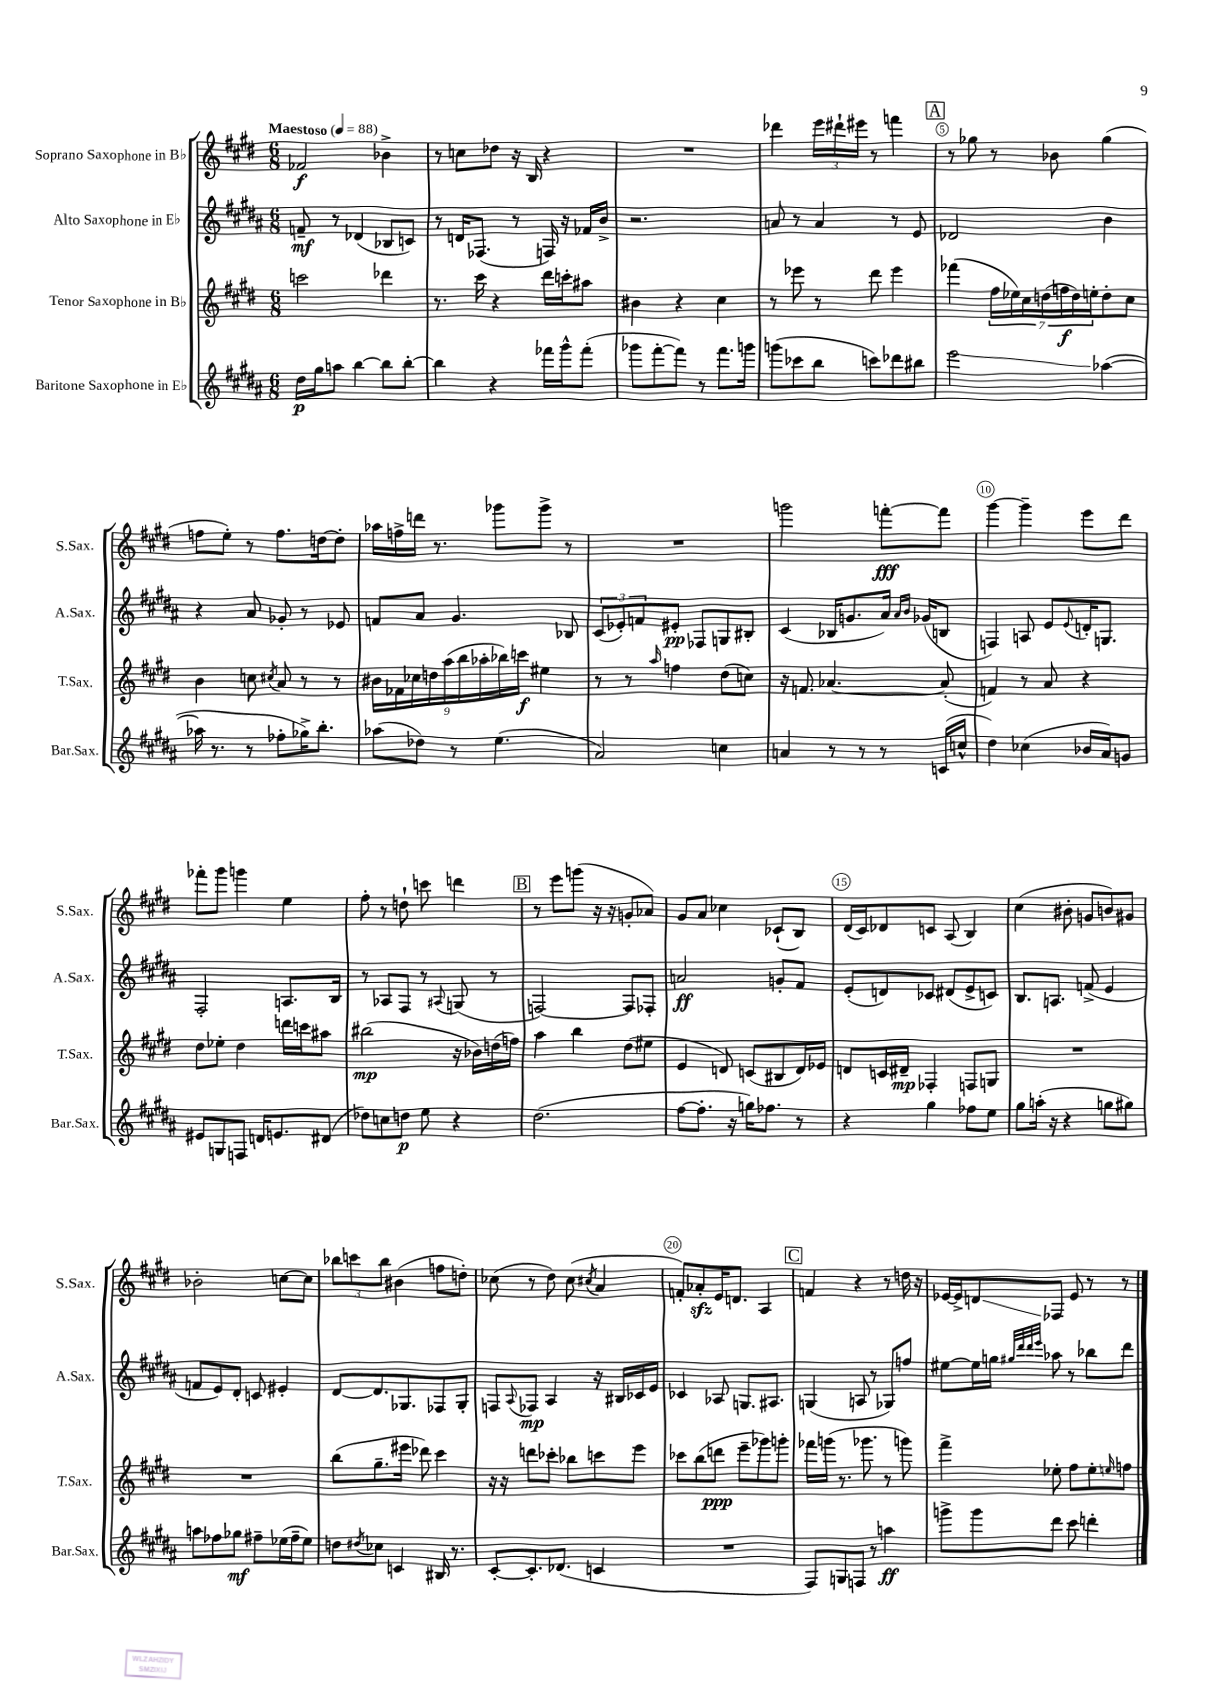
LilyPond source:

<<
\new StaffGroup <<
\new Staff = "s0" \with { instrumentName = "Soprano Saxophone in Bb" shortInstrumentName = "S.Sax." } {
    \clef treble \key e \major \numericTimeSignature \time 6/8 \tempo "Maestoso" 4 = 88
    fes'2\f bes'4-> |
    r8 c''8 des''8 r16 b16 r4 |
    R2. |
    des'''4 \tuplet 3/2 { e'''16 dis'''16-! eis'''16 } r8 f'''4 |
    \mark \markup { \box "A" } r8 ges''8 r8 bes'8 ges''4( |
    f''8 e''8-.) r8 f''8. d''16~ d''8-. |
    aes''16 f''16-> d'''16 r8. ges'''8 ges'''8-> r8 |
    R2. |
    g'''2 f'''8~-.\fff f'''8 |
    gis'''4~ gis'''4-- e'''8 dis'''8 |
    fes'''8-. gis'''8 g'''4 e''4 |
    fis''8-. r8 d''8-! c'''8 d'''4 |
    \mark \markup { \box "B" } r8 e'''8 g'''8( r16 r16 g'8-. aes'8) |
    gis'8 a'8 ces''4 ces'8-!( b8) |
    dis'16( cis'16) des'8 c'8 a8( b4) |
    cis''4( bis'8-. g'8 b'8) gis'8 |
    bes'2-. c''8~ c''8 |
    \tuplet 3/2 { bes''8 c'''8 bes''8 } bis'4( f''8 d''8-.) |
    ces''8( r8 dis''8) ces''8( \acciaccatura { cis''8 } a'4 |
    f'8-.) aes'8-.\sfz e'16 d'8. a4 |
    \mark \markup { \box "C" } f'4 r4 r8 d''16 r16 |
    ees'16~ ees'16-> d'8\glissando fes8 ees'8 r8 r8 \bar "|." |
}
\new Staff = "s1" \with { instrumentName = "Alto Saxophone in Eb" shortInstrumentName = "A.Sax." } {
    \clef treble \key b \major \numericTimeSignature \time 6/8
    f'8--\mf r8 des'4( bes8 c'8) |
    r8 d'16 fes8.( r8 f16) r16 fes'16 b'16-> |
    r2. |
    a'8 r8 a'4 r8 e'8 |
    \mark \markup { \box "A" } des'2 b'4 |
    r4 ais'8 ges'8-. r8 ees'8 |
    f'8 ais'8 gis'4. bes8 |
    \tuplet 3/2 { cis'8( ees'8-.) f'8 } eis'8-.\pp fes8 g8 bis8-. |
    cis'4( bes16 g'8. ais'16) \grace { ais'16 b'16 } ges'16( b8 |
    f4) a8 e'8 \appoggiatura { e'8 } d'16-. g8. |
    fis2-. a8. b16 |
    r8 aes8 fis8 r8 \appoggiatura { ais8 } g8( r8 |
    \mark \markup { \box "B" } f2~) f8 fes8-. |
    a'2\ff g'8-. fis'8 |
    e'8-.( d'8) ces'8 dis'8( e'8-> c'8) |
    b8. a8. f'8->( e'4 |
    f'8 e'8) dis'8-. c'8 eis'4-. |
    dis'8~ dis'8. ges8. fes8 ges8-. |
    f8 \appoggiatura { ais8 } fes8\mp ais4 r16 bis16 ces'16 e'16 |
    ces'4 aes8 g8. ais8. |
    \mark \markup { \box "C" } g4( a8 r8 ges8) f''8 |
    eis''8~ eis''16 g''16 \grace { gis''32 dis'''32 dis'''32 e'''32 } aes''8 r8 bes''8 dis'''8 \bar "|." |
}
\new Staff = "s2" \with { instrumentName = "Tenor Saxophone in Bb" shortInstrumentName = "T.Sax." } {
    \clef treble \key e \major \numericTimeSignature \time 6/8
    c'''2 des'''4 |
    r8. cis'''16 r4 dis'''16 c'''16-. ais''8 |
    bis'4 r4 cis''4 |
    r8 ees'''8 r8 dis'''8 ees'''4 |
    \mark \markup { \box "A" } fes'''4( \tuplet 7/4 { fis''16 ees''16) cis''16 d''16( f''16\f d''16) e''16-. } d''8-. cis''8 |
    b'4 c''8 \acciaccatura { cis''8 } a'8 r8 r8 |
    \tuplet 9/8 { bis'16 fes'16 ces''16 d''16 a''16( b''16 aes''16-. bes''16) c'''16\f } eis''4 |
    r8 r8 \grace { a''16 } f''4 dis''8( c''8) |
    r16 f'8. aes'4.~ aes'8-.( |
    f'4) r8 a'8 r4 |
    dis''8 ees''8-. dis''4 d'''16 c'''16 ais''8 |
    bis''2\mp( r16 bes'16) d''16( f''16) |
    \mark \markup { \box "B" } a''4 b''4 dis''8( eis''8 |
    e'4 d'8) c'8( bis8 d'16) ees'16 |
    d'8 c'16 dis'16--\mp fes4-. f8 g8 |
    R2. |
    R2. |
    b''8( gis''8.-- eis'''16 des'''8) cis'''4 |
    r16 r16 d'''8 ces'''8-. bes''8 c'''8 e'''8 |
    ces'''8 b''8( d'''8\ppp e'''8-- ges'''8) g'''8-. |
    \mark \markup { \box "C" } fes'''16 g'''16( r8. ges'''8. r8 g'''8) |
    fis'''4-> ees''8-. fis''8 ees''8-. \grace { e''16 } f''8 \bar "|." |
}
\new Staff = "s3" \with { instrumentName = "Baritone Saxophone in Eb" shortInstrumentName = "Bar.Sax." } {
    \clef treble \key b \major \numericTimeSignature \time 6/8
    dis''16\p gis''16 a''8 b''4~ b''8 b''8~-. |
    b''4 r4 fes'''16 gis'''16-^ fes'''8-.( |
    ges'''8 fis'''8~-. fis'''8) r8 fis'''8. g'''16 |
    g'''8( ces'''8 b''8 c'''8) des'''8 bis''8 |
    \mark \markup { \box "A" } e'''2\glissando aes''4~( |
    aes''16 r8. r8 fes''8-. ges''16->) b''8.-. |
    aes''8( des''8) r8 e''4.( |
    ais'2) c''4 |
    a'4 r8 r8 r8 c'16( c''16-^ |
    dis''4) ces''4( bes'16 ais'16) g'8 |
    eis'8 g8 f8 d'16 e'8. dis'8( |
    des''8) c''8 d''8\p e''8 r4 |
    \mark \markup { \box "B" } dis''2.( |
    fis''8~ fis''8.-. r16 g''16) fes''8. r8 |
    r4 gis''4 fes''8 e''8 |
    gis''8 a''16-.( r16 r4 g''8 gis''8) |
    a''8 fes''8 ges''8\mf fis''8-- ees''16( fis''16-- ees''8) |
    d''8 \acciaccatura { dis''8 } ces''8 c'4 bis16 r8. |
    cis'8~-. cis'8.-. des'8.( c'4 |
    R2. |
    \mark \markup { \box "C" } fis8) g8 f8 r8 a''4\ff |
    g'''8-> g'''8 dis'''8 cis'''8 d'''4-. \bar "|." |
}
>>
>>
\layout { \context { \Score \override BarNumber.break-visibility = ##(#f #t #t) barNumberVisibility = #(every-nth-bar-number-visible 5) \override BarNumber.stencil = #(make-stencil-circler 0.1 0.3 ly:text-interface::print) } }
